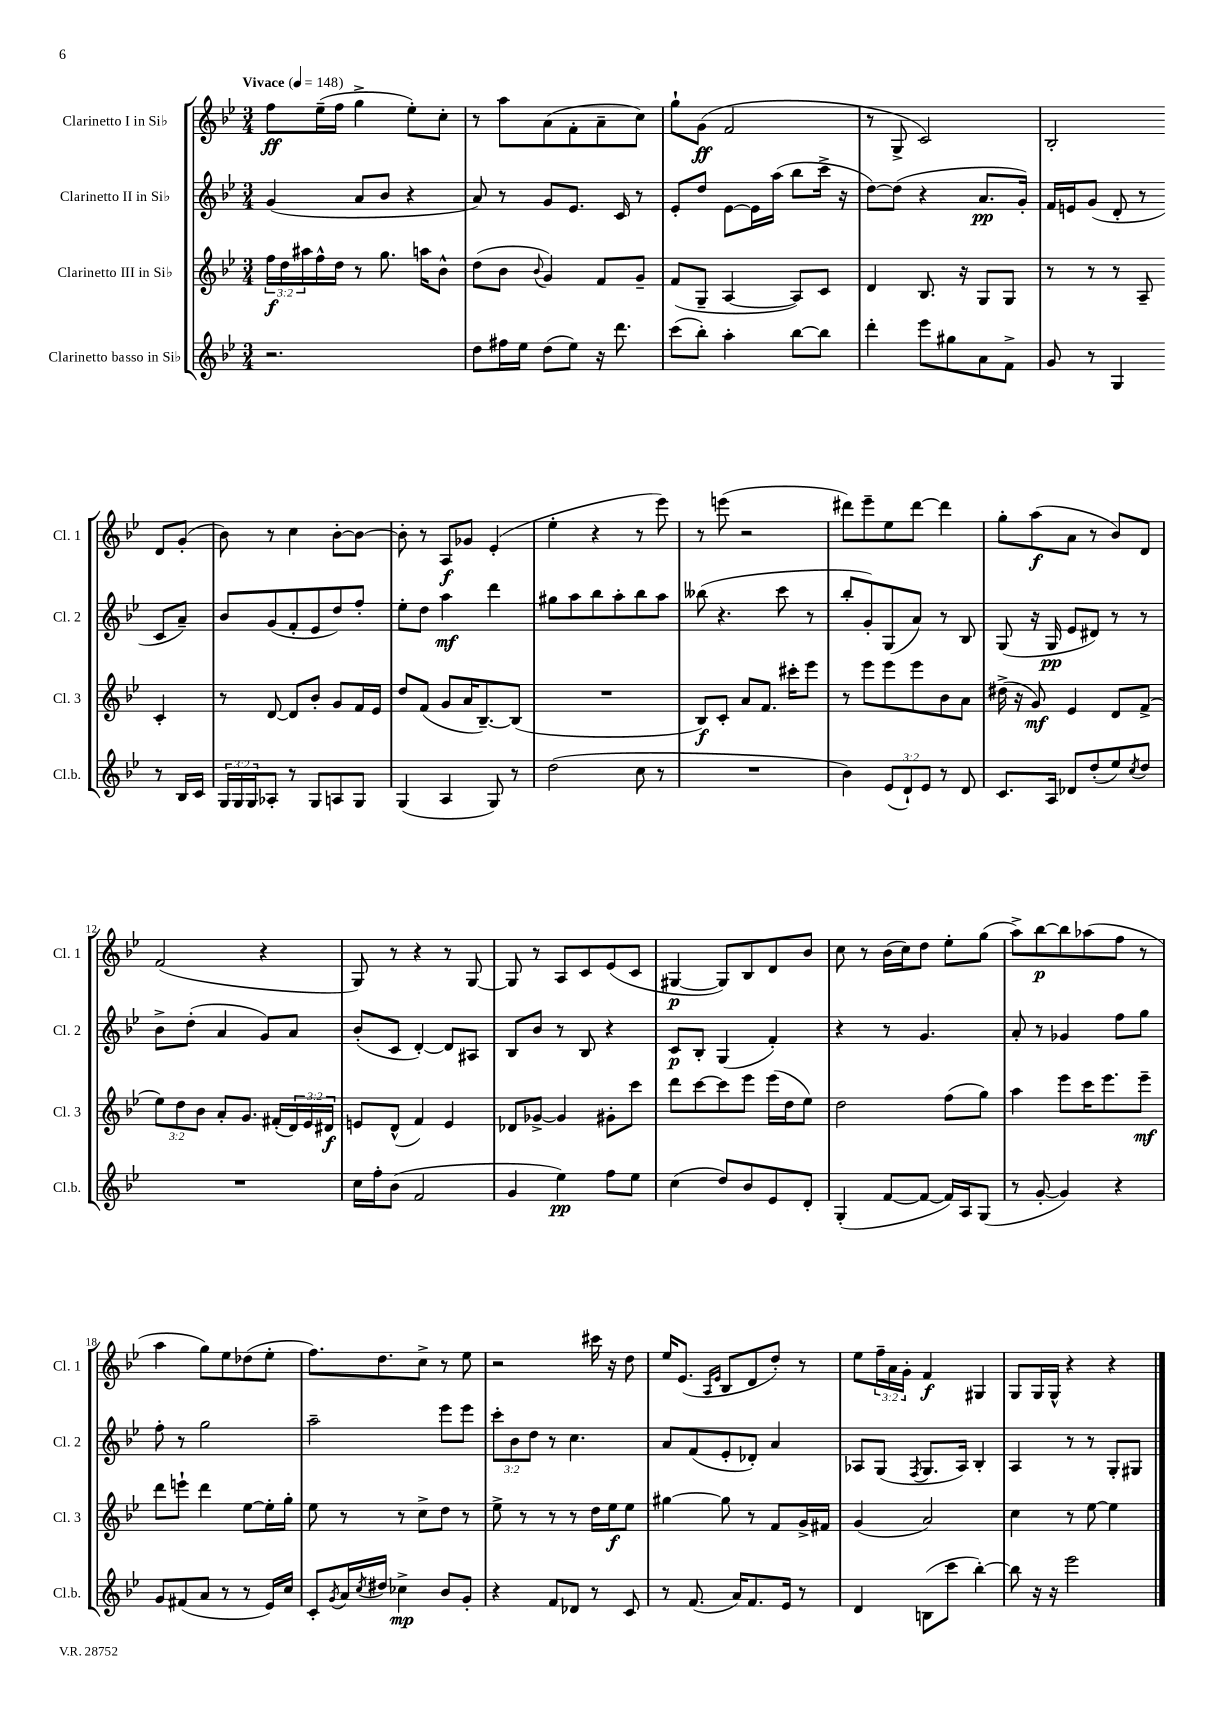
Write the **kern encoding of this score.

**kern	**kern	**kern	**kern
*staff4	*staff3	*staff2	*staff1
*clefG2	*clefG2	*clefG2	*clefG2
*k[b-e-]	*k[b-e-]	*k[b-e-]	*k[b-e-]
*M3/4	*M3/4	*M3/4	*M3/4
*MM148	*MM148	*MM148	*MM148
2.r	24ff	(4g	8ff
.	24dd	.	.
.	24aa#	.	.
.	16ff^^	.	(16ee-~
.	16dd	.	16ff
.	8r	8a	4gg^
.	8.gg	8b-	.
.	.	4r	8ee-')
.	16aa	.	.
.	8b-^^	.	8cc'
=	=	=	=
8dd	(8dd	8a)	8r
16ff#	8b-	8r	8aa
16ee-	.	.	.
.	8qqb-	.	.
(8dd	4g)	8g	(8a
8ee-)	.	8.e-	8f'
16r	8f	.	8a~
8.ddd	.	16c	.
.	8g~	8r	8cc)
=	=	=	=
(8ccc	(8f	8e-'	8gg`
8bb-')	8G~	8dd	(8g
4aa'	[4A	[8e-	2f
.	.	16e-]	.
.	.	(16aa	.
[8bb-	8A])	8bb-	.
8bb-]	8c	16ccc^	.
.	.	16r	.
=	=	=	=
4ddd'	4d	[8dd)	8r
.	.	(8dd]	8G^
8eee-	8.B-	4r	2c)
8gg#	.	.	.
.	16r	.	.
8a	8G	8.a	.
8f^	8G	.	.
.	.	16g')	.
=	=	=	=
8g	8r	16f	2B-'
.	.	16e	.
8r	8r	(8g	.
4G	8r	8d'	.
.	8A~	8r	.
8r	4c'	8c	8d
16B-	.	8a~)	(8g'
16c	.	.	.
=	=	=	=
24G	8r	8b-	8b-)
24G	.	.	.
24G	.	.	.
8A-'	[8d	(8g	8r
8r	8d]	8f'	4cc
8G	8b-'	8e-	.
8A	8g	8dd)	[8b-'
8G	16f	8ff'	8b-_
.	16e-	.	.
=	=	=	=
(4G	8dd	8ee-'	8b-']
.	(8f	8dd	8r
4A	8g	4aa	8A
.	16a	.	8g-
.	[8.B-~)	.	.
8G)	.	4ddd	(4e-'
8r	(8B-]	.	.
=	=	=	=
(2dd	2.r	8gg#	4ee-'
.	.	8aa	.
.	.	8bb-	4r
.	.	8aa'	.
8cc	.	8bb-	8r
8r	.	8aa	8eee-)
=	=	=	=
2.r	8B-)	(8bb--	8r
.	8c'	4.r	(8eee
.	8a	.	2r
.	8.f	.	.
.	.	8ccc	.
.	16ccc#'	.	.
.	8eee-	8r	.
=	=	=	=
4b-)	8r	8bb-'	8ddd#)
.	8eee-	8g')	8eee-~
(12e-	8eee-	(8G	8ee-
12d`)	.	.	.
.	8eee-	8a)	[8ddd#
12e-	.	.	.
8r	8b-	8r	4ddd#]
8d	8a	8B-	.
=	=	=	=
8.c	(16dd#^	(8G	8gg'
.	16r	.	.
.	8g)	16r	(8aa
16A	.	16G	.
8d-	4e-	8e-	8a
(8dd'	.	8d#)	8r
8ee-)	8d	8r	8b-)
8qcc	.	.	.
8dd	(8f^	8r	8d
=	=	=	=
2.r	12ee-)	8b-^	(2f
.	12dd	.	.
.	.	(8dd'	.
.	12b-	.	.
.	8a'	4a	.
.	8.g	.	.
.	.	8g)	4r
.	(16f#'	.	.
.	24d)	8a	.
.	24e-	.	.
.	24d#	.	.
=	=	=	=
16cc	8e	(8b-'	8G)
16ff'	.	.	.
(8b-	(8d^^	8c	8r
2f	4f)	[4d')	4r
.	4e	8d]	8r
.	.	8A#	[8G
=	=	=	=
4g	8d-	8B-	8G]
.	[8g-^	8b-	8r
4ee-)	4g-]	8r	8A
.	.	8B-	8c
8ff	8g#'	4r	(8e-
8ee-	8ccc	.	8c
=	=	=	=
(4cc	8ddd	8c	[4G#
.	[8ccc	8B-'	.
8dd)	8ccc]	(4G	8G#])
8b-	8eee-	.	8B-
8e-	(16eee-	4f')	8d
.	16dd	.	.
8d'	8ee-)	.	8b-
=	=	=	=
(4G'	2dd	4r	8cc
.	.	.	8r
[8f	.	8r	(16b-
.	.	.	16cc)
8f_	.	4.g	8dd
16f])	(8ff	.	8ee-'
16A	.	.	.
(8G	8gg)	.	(8gg
=	=	=	=
8r	4aa	8a'	8aa^)
[8g'	.	8r	[8bb-
4g])	8eee-	4g-	8bb-]
.	16ccc	.	(8aa-
.	8.eee-	.	.
4r	.	8ff	8ff
.	8eee-~	8gg	8r
=	=	=	=
8g	8ddd	8ff'	4aa
(8f#	8eee`	8r	.
8a	4ddd	2gg	8gg)
8r	.	.	8ee-
8r	[8ee-	.	(8dd-
16e-)	16ee-']	.	8ee-'
16cc	16gg'	.	.
=	=	=	=
8c'	8ee-	2aa~	8.ff)
8qg	.	.	.
16a	8r	.	.
8qcc	.	.	.
16dd#	.	.	8.dd
4cc-^	8r	.	.
.	8cc^	.	8cc^
8b-	8dd	8eee-	8r
8g'	8r	8eee-	8ee-
=	=	=	=
4r	8ee-^	12ccc'	2r
.	.	12b-	.
.	8r	.	.
.	.	12dd	.
8f	8r	8r	.
8d-	8r	4.cc	.
8r	16dd	.	16ccc#
.	16ee-	.	16r
8c	8ee-	.	8dd
=	=	=	=
8r	[4gg#	8a	16ee-
.	.	.	(8.e-
(8.f	.	(8f	.
.	.	.	16qqA
.	.	.	16qqe-
.	8gg#]	8e-'	8B-
16a)	.	.	.
8.f	8r	8d-')	8d
.	8f	4a	8dd')
16e-	.	.	.
8r	16g^	.	8r
.	16f#	.	.
=	=	=	=
4d	(4g	8A-	8ee-
.	.	(8G	24ff~
.	.	.	24a
.	.	.	24g'
.	.	8qF	.
(8B	2a)	8.G	4f
8ccc	.	.	.
.	.	16A-)	.
[4bb-')	.	4B-'	4G#
=	=	=	=
8bb-]	4cc	4A	8G
16r	.	.	16G
16r	.	.	16G^^
2eee-	8r	8r	4r
.	[8ee-	8r	.
.	4ee-]	8G'	4r
.	.	8G#	.
==	==	==	==
*-	*-	*-	*-
